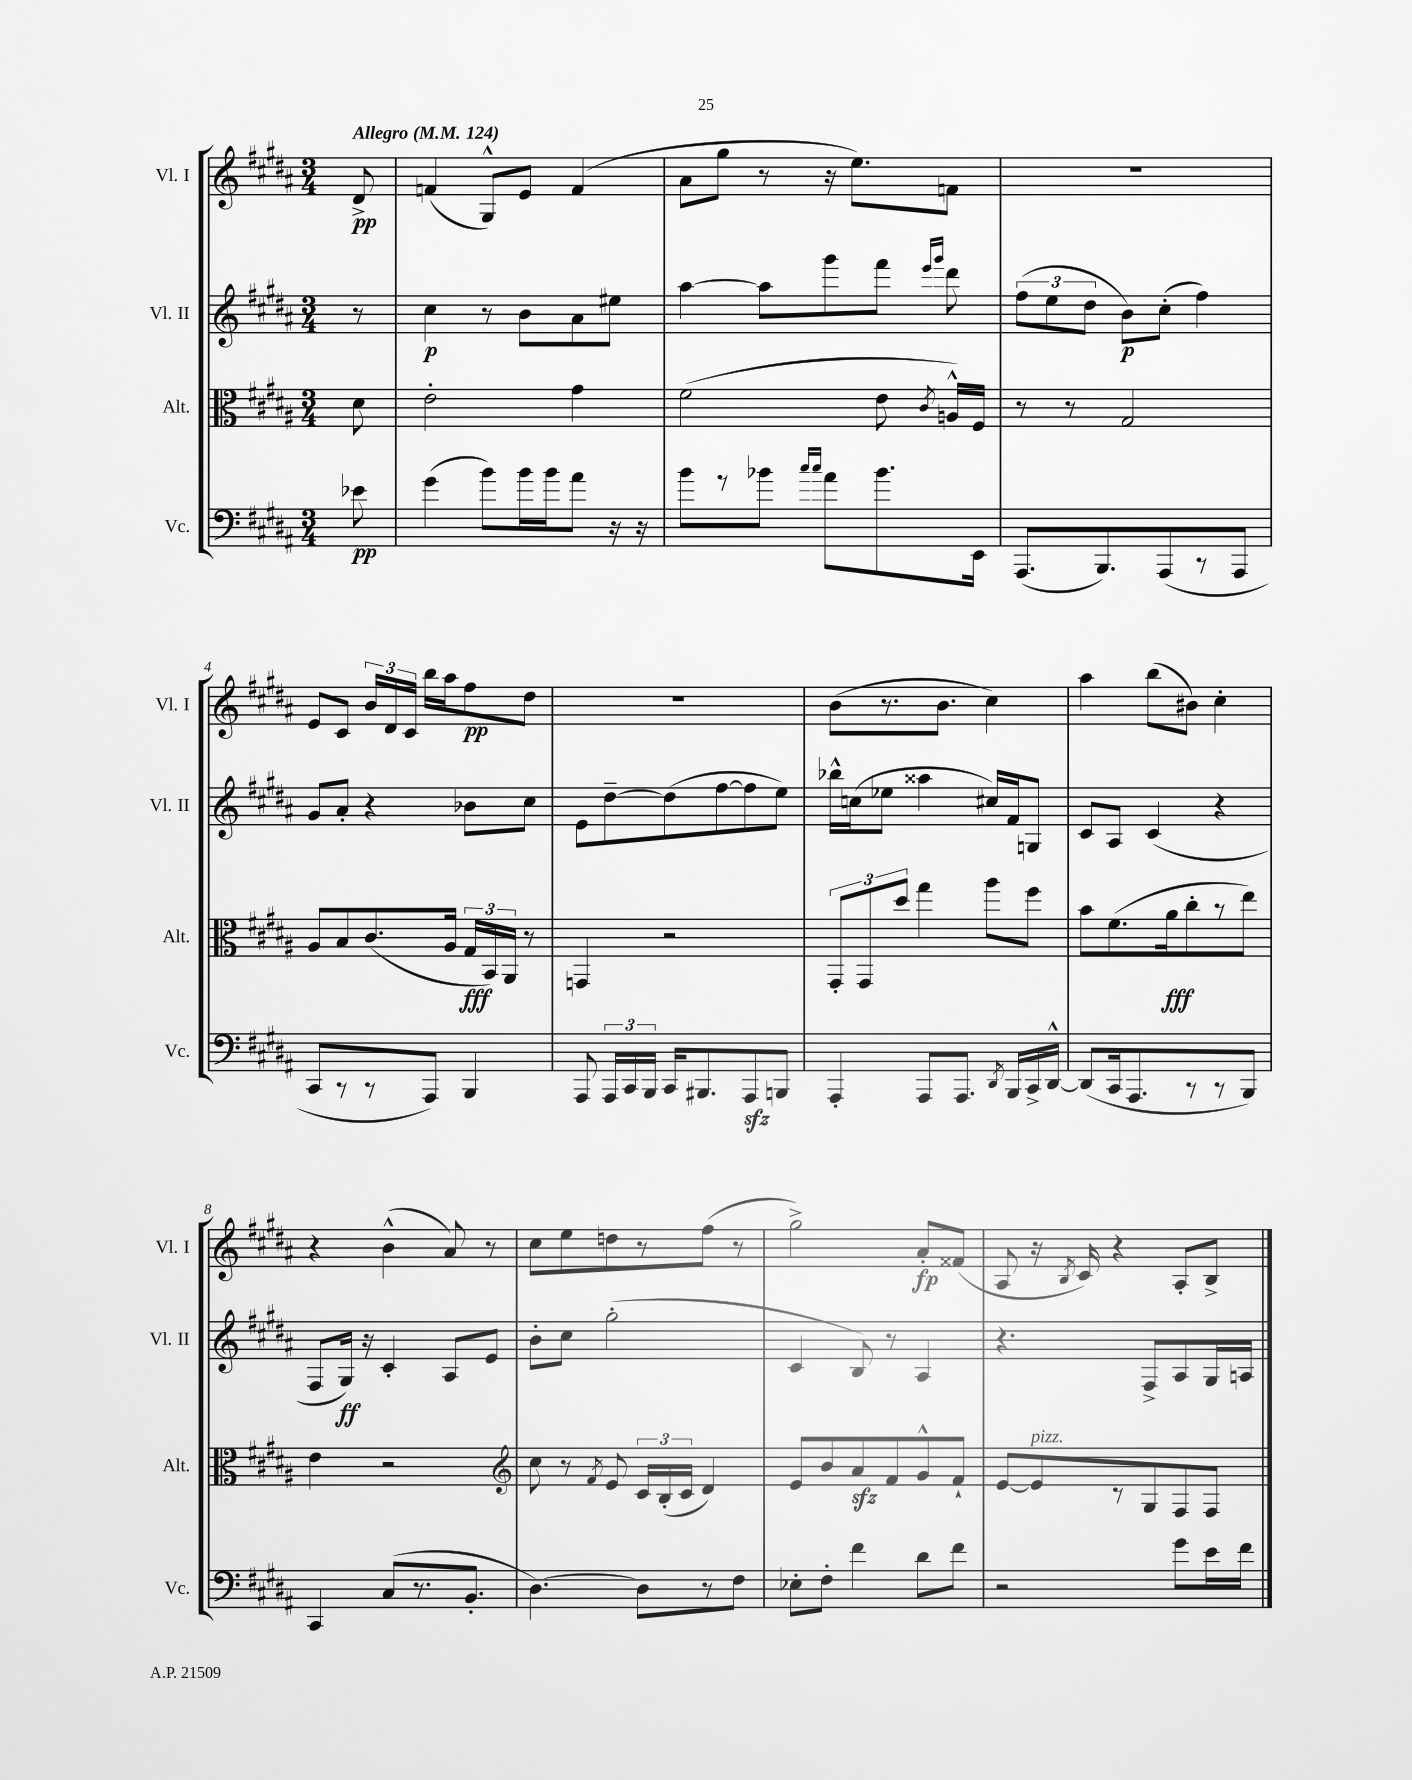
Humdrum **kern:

**kern	**kern	**kern	**kern
*staff4	*staff3	*staff2	*staff1
*clefF4	*clefC3	*clefG2	*clefG2
*k[f#c#g#d#a#]	*k[f#c#g#d#a#]	*k[f#c#g#d#a#]	*k[f#c#g#d#a#]
*M3/4	*M3/4	*M3/4	*M3/4
*MM124	*MM124	*MM124	*MM124
8e-\	8d#\	8r	8d#^/
=	=	=	=
(4g#\	2e'\	4cc#\	(4f/
8b\L)	.	8r	8G#^^/L)
16b\L	.	8b\L	8e/J
16b\J	.	.	.
8a#\J	4g#\	8a#\	(4f/
16r	.	8ee#\J	.
16r	.	.	.
=	=	=	=
8b\L	(2f#\	[4aa#\	8a#\L
8r	.	.	8gg#\J
8b-\J	.	8aa#\]L	8r
16qqcc#/LL	.	.	.
16qqcc#/JJ	.	.	.
8a#\L	.	8ggg#\	16r
.	.	.	8.ee\L)
8.b-\	8e\	8fff#\J	.
.	.	16qqeee/LL	.
.	8qc#/	16qqggg#/JJ	.
.	16A^^/LL)	8ddd#\	8f\J
16EE\Jk	16F#/JJ	.	.
=	=	=	=
(8.AAA#/L	8r	(12ff#\L	2.r
.	.	12ee\	.
.	8r	.	.
.	.	12dd#\J	.
8.BBB/)	.	.	.
.	2G#/	8b\L)	.
(8AAA#/	.	(8cc#'\J	.
8r	.	4ff#\)	.
8AAA#/J	.	.	.
=	=	=	=
8CC#/L	8A#/L	8g#/L	8e/L
8r	8B/	8a#'/J	8c#/J
8r	(8.c#/	4r	24b/LL
.	.	.	24d#/
.	.	.	24c#/JJ
8AAA#/J)	.	.	16bb\LL
.	16A#/Jk	.	16aa#\J
4BBB/	24G#/LL	8b-\L	8ff#\
.	24BB/)	.	.
.	24AA#/JJ	.	.
.	8r	8cc#\J	8dd#\J
=	=	=	=
8AAA#/	4GG/	8e\L	2.r
24AAA#/LL	.	[8dd#~\	.
24CC#/	.	.	.
24BBB/JJ	.	.	.
16CC#/LK	2r	(8dd#\]	.
8.BBB#/	.	.	.
.	.	[8ff#\	.
8AAA#/	.	8ff#\]	.
8BBB/J	.	8ee\J)	.
=	=	=	=
4AAA#'/	12GG#'/L	16bb-^^\LL	(8b\L
.	.	(16cc\J	.
.	12GG#/	.	.
.	.	8ee-\J	8.r
.	12dd#/J	.	.
8AAA#/L	4gg#\	4aa##\	.
.	.	.	8.b\J
8.AAA#/J	.	.	.
.	8aa#\L	16cc#/LL)	4cc#\)
8qDD#/	.	.	.
16BBB/LL	.	16f#/J	.
16CC#^/	8ff#\J	8G/J	.
[16DD#^^/JJ	.	.	.
=	=	=	=
(8DD#/]L	8b\L	8c#/L	4aa#\
16CC#/k	(8.f#\	8A#/J	.
8.AAA#/	.	.	.
.	.	(4c#/	(8bb\L
.	16a#\k	.	.
8r	8cc#'\	.	8b#\J)
8r	8r	4r	4cc#'\
8BBB/J)	8ee\J)	.	.
=	=	=	=
4CC#/	4e\	8F#/L	4r
.	.	16G#/Jk)	.
.	.	16r	.
(8C#/L	2r	4c#'/	(4b^^\
8.r	.	.	.
.	.	8A#/L	8a#/)
8.BB'/J	.	.	.
.	.	8e/J	8r
=	=	=	=
*	*clefG2	*	*
[4.D#\)	8cc#\	8b'\L	8cc#\L
.	8r	8cc#\J	8ee\
.	8qf#/	.	.
.	8e/	(2gg#'\	8dd\
8D#\]L	24c#/LL	.	8r
.	(24B'/	.	.
.	24c#/JJ	.	.
8r	4d#/)	.	(8ff#\J
8F#\J	.	.	8r
=	=	=	=
8E-'\L	8e/L	4c#/	2gg#^\)
8F#'\J	8b/	.	.
4f#\	8a#/	8B/)	.
.	8f#/	8r	.
8d#\L	8g#^^/	4A#/	8a#'/L
8f#\J	8f#`/J	.	(8f##/J
=	=	=	=
2r	[8e/L	4.r	8A#/
.	8e/]	.	16r
.	.	.	8qB/
.	.	.	16c#/)
.	8r	.	4r
.	8G#/	8F#^/L	.
8g#\L	8F#/	8A#/	8A#'/L
16e\L	8F#/J	16G#/L	8B^/J
16f#\JJ	.	16A/JJ	.
==	==	==	==
*-	*-	*-	*-
